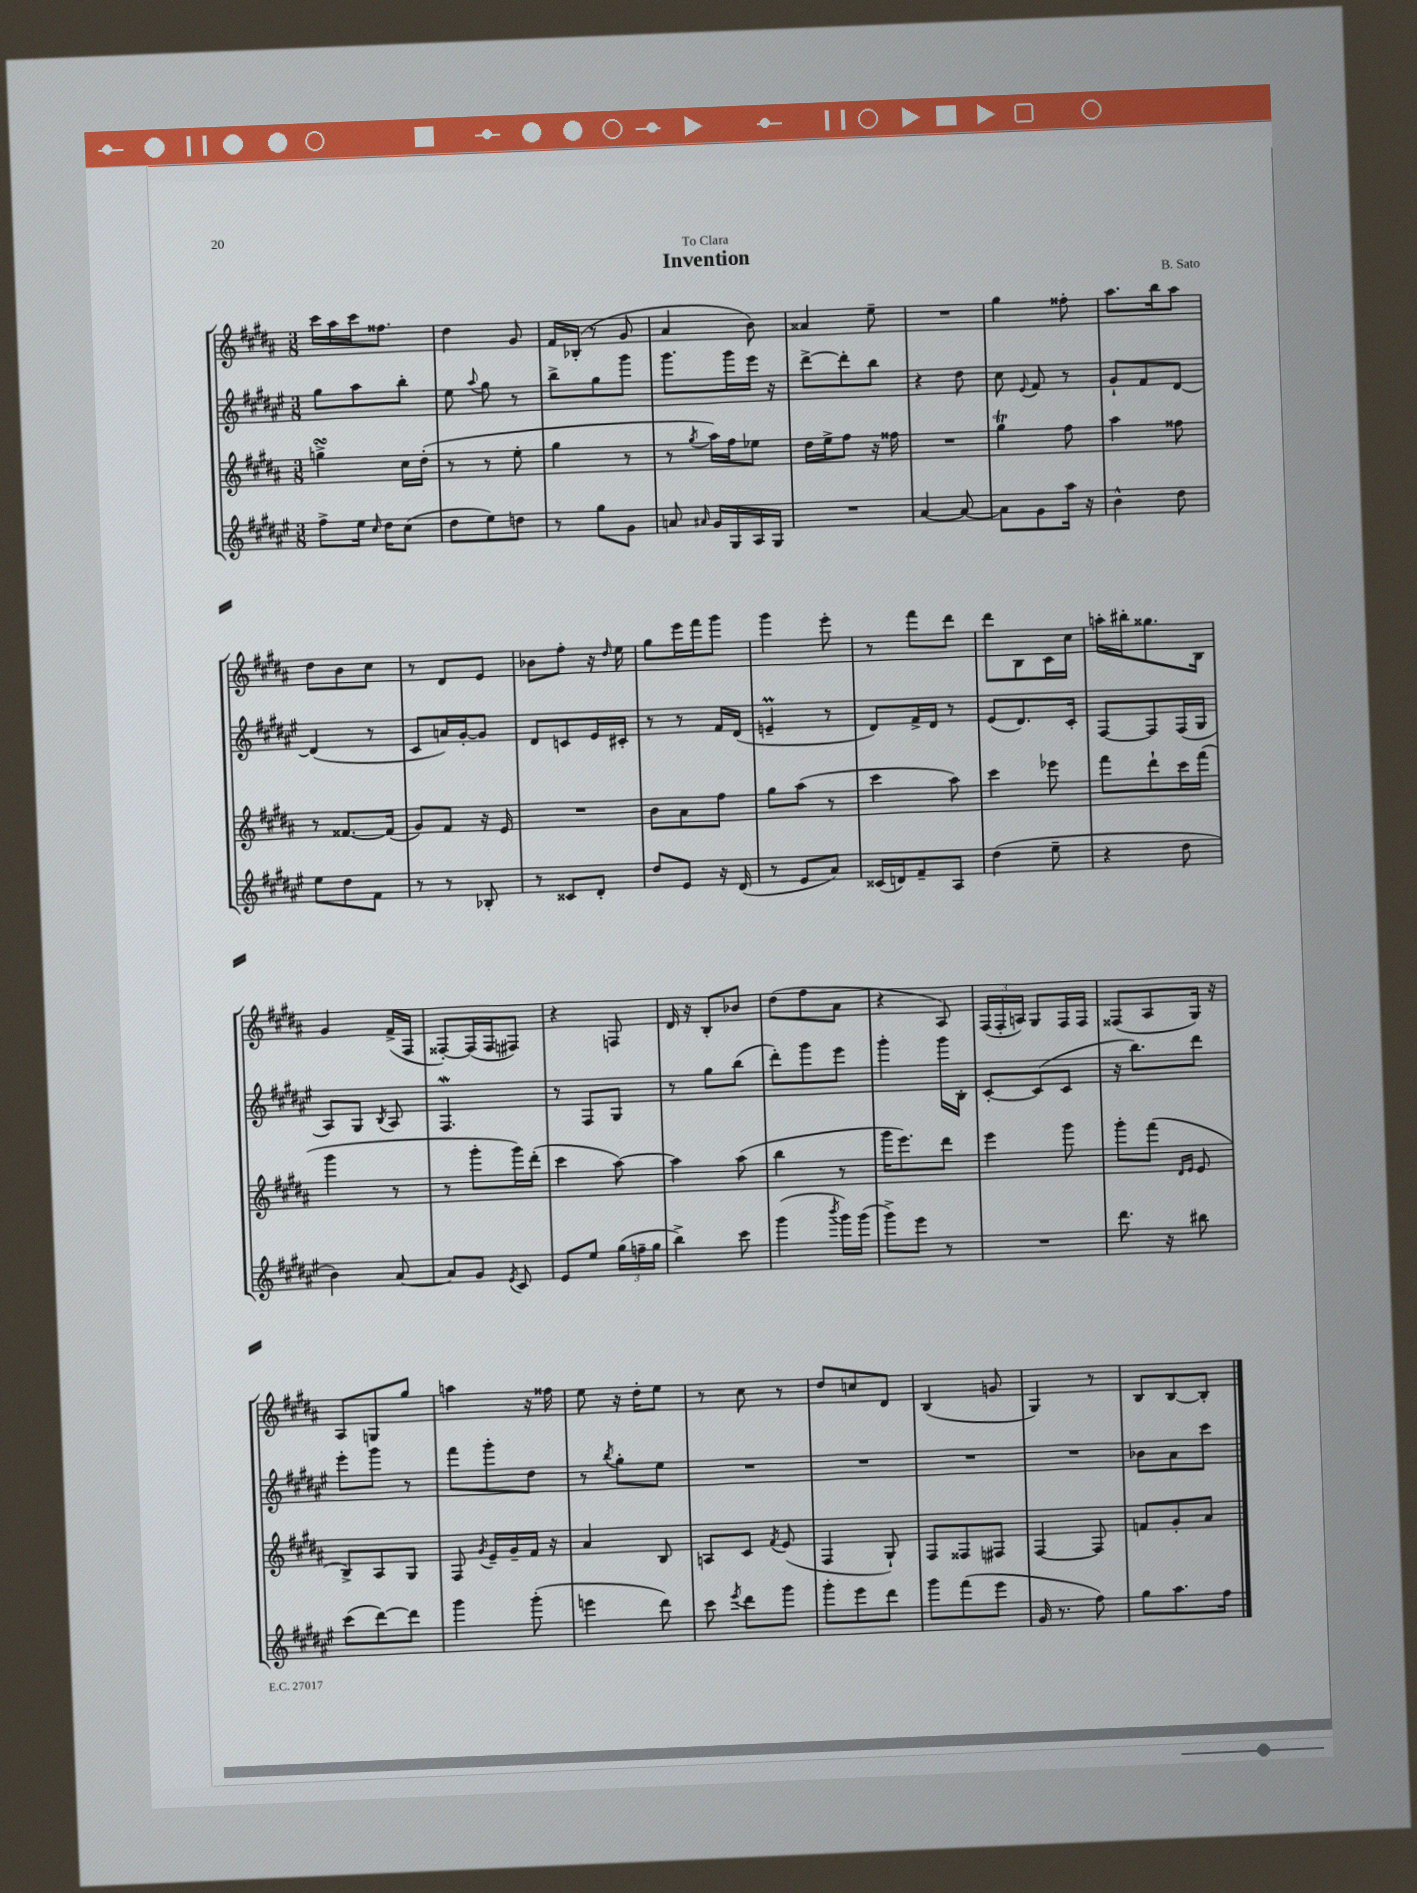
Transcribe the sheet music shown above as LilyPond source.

\header { title = "Invention" composer = "B. Sato" dedication = "To Clara" }
<<
\new StaffGroup <<
\new Staff = "s0" {
    \clef treble \key b \major \numericTimeSignature \time 3/8
    \autoBeamOff cis'''16[ ais''16 cis'''16 fisis''8.] |
    dis''4 gis'8 |
    fis'16[ bes16]-.( r8 gis'8 |
    ais'4 b'8) |
    aisis'4 e''8-- |
    R4. |
    gis''4 fisis''8-. |
    ais''8.[ b''16 ais''8] |
    dis''8[ b'8 cis''8] |
    r8 dis'8[ e'8] |
    bes'8[ fis''8]-. r16 \grace { dis''16 } e''16 |
    gis''8[ e'''16 fis'''16 gis'''8] |
    gis'''4 e'''8-. |
    r8 fis'''8[ dis'''8] |
    dis'''8[ b8 cis'16 cis''16] |
    a''16[-. bis''16-. gisis''8. b16] |
    gis'4 fis'16[->( fis16] |
    fisis8[~-.) fisis16( fisis16 fis8]) |
    r4 f8 |
    dis'16 r16 b8[-. bes'8] |
    dis''8[( fis''8 ais'8] |
    r4 ais8) |
    \tuplet 3/2 { fis16[( fis16-. a16]) } gis8[ fis16 fis16] |
    fisis8[( ais8 gis16]) r16 |
    ais8[ g8 gis''8] |
    a''4 r16 fisis''16 |
    e''8 r16 dis''16[-. e''8] |
    r8 cis''8 r8 |
    dis''8[ c''8 dis'8] |
    b4( g'8 |
    gis4) r8 |
    b8[ b8~ b8]-. \bar "|." |
}
\new Staff = "s1" {
    \clef treble \key fis \major \numericTimeSignature \time 3/8
    \autoBeamOff gis''8[ ais''8 b''8]-. |
    eis''8 \appoggiatura { ais''8 } gis''8 r8 |
    b''8[-> gis''8 gis'''8] |
    gis'''8.[ gis'''16 eis'''16] r16 |
    dis'''8[~-> dis'''8-. b''8] |
    r4 dis''8 |
    cis''8 \appoggiatura { eis'8 } fis'8 r8 |
    gis'8[-! fis'8 dis'8]~ |
    dis'4( r8 |
    cis'8[ a'16) gis'16~-. gis'8] |
    dis'8[ c'8 eis'16 cis'16]-. |
    r8 r8 fis'16[ dis'16]( |
    e'4--\prall r8 |
    dis'8[) fis'16-> dis'16] r8 |
    eis'8[( dis'8.) cis'16]-. |
    fis8[~ fis8 fis16( gis16] |
    ais8[) gis8] \acciaccatura { b8 } ais8 |
    fis4.\mordent |
    r8 fis8[ gis8] |
    r8 gis''8[ b''8]( |
    dis'''8[-.) gis'''8 eis'''8] |
    gis'''4-. gis'''16[ b16]-. |
    cis'8[~-. cis'8( cis'8] |
    r16 b''8.[) dis'''8] |
    eis'''8[-. gis'''8] r8 |
    fis'''8[ gis'''8-. dis''8] |
    r8 \acciaccatura { b''8 } gis''8[-. eis''8] |
    R4. |
    R4. |
    R4. |
    R4. |
    bes'8[ ais'8 cis'''8] \bar "|." |
}
\new Staff = "s2" {
    \clef treble \key b \major \numericTimeSignature \time 3/8
    \autoBeamOff g''4->\turn cis''16[ dis''16]-.( |
    r8 r8 e''8-. |
    gis''4 r8 |
    r8 \acciaccatura { gis''8 } ais''16[) fis''16 ees''8] |
    dis''16[ e''16-> fis''8] r16 fisis''16 |
    R4. |
    gis''4\trill fis''8 |
    ais''4 fisis''8 |
    r8 fisis'8.[~ fisis'16]( |
    gis'8[) fis'8] r16 e'16 |
    R4. |
    b'8[ ais'8 fis''8] |
    gis''8[ ais''8]( r8 |
    cis'''4 ais''8) |
    cis'''4 ees'''8 |
    fis'''8[ dis'''8-! cis'''16 fis'''16]( |
    gis'''4 r8 |
    r8 gis'''8[-. gis'''16) dis'''16]-.( |
    cis'''4 ais''8~) |
    ais''4 ais''8( |
    b''4 r8 |
    gis'''16[ e'''8.) dis'''8] |
    e'''4 gis'''8 |
    gis'''8[-. fis'''8]( \grace { dis'16[ e'16] } e'8 |
    b8[->) ais8 gis8] |
    fis8 \acciaccatura { gis'8 } e'16[-- gis'16-- fis'16] r16 |
    ais'4 b8 |
    a8[ cis'8] \acciaccatura { fis'8 } e'8( |
    fis4 gis8-!) |
    fis8[ fisis8 fis8] |
    fis4~ fis8 |
    f'8[ gis'8-. ais'8] \bar "|." |
}
\new Staff = "s3" {
    \clef treble \key fis \major \numericTimeSignature \time 3/8
    \autoBeamOff fis''8[-> eis''16] \grace { cis''16 } dis''16[ cis''8]( |
    dis''8[ eis''8) d''8] |
    r8 gis''8[ gis'8] |
    a'8 \grace { ais'16 } gis'16[ gis16 ais16 gis16] |
    R4. |
    ais'4~ ais'8~ |
    ais'8[ gis'8 ais''16] r16 |
    b'4-^ dis''8 |
    eis''8[ dis''8 fis'8] |
    r8 r8 bes8-. |
    r8 cisis'8[ dis'8]-. |
    dis''8[ eis'8] r16 dis'16( |
    r8 eis'8[ ais'8]) |
    cisis'16[( d'16) fis'8-- ais8] |
    dis''4( eis''8-- |
    r4 dis''8 |
    b'4) ais'8~ |
    ais'8[ gis'8] \acciaccatura { eis'8 } cis'8 |
    eis'8[ eis''8] \tuplet 3/2 { gis''16[( f''16-- gis''16] } |
    b''4->) cis'''8 |
    gis'''4( \acciaccatura { b'''8 } gis'''16[) gis'''16]( |
    gis'''8[->) eis'''8] r8 |
    R4. |
    dis'''8. r16 bis''8 |
    cis'''8[( dis'''8~) dis'''8] |
    gis'''4 gis'''8-.( |
    e'''4 dis'''8) |
    cis'''8 \acciaccatura { eis'''8 } dis'''8[ gis'''8] |
    gis'''8[-. eis'''8 dis'''8] |
    gis'''8[ fis'''8( eis'''8] |
    gis'16 r8. fis''8) |
    gis''8[ ais''8. fis''16] \bar "|." |
}
>>
>>
\layout { \context { \Score \remove "Bar_number_engraver" } }
